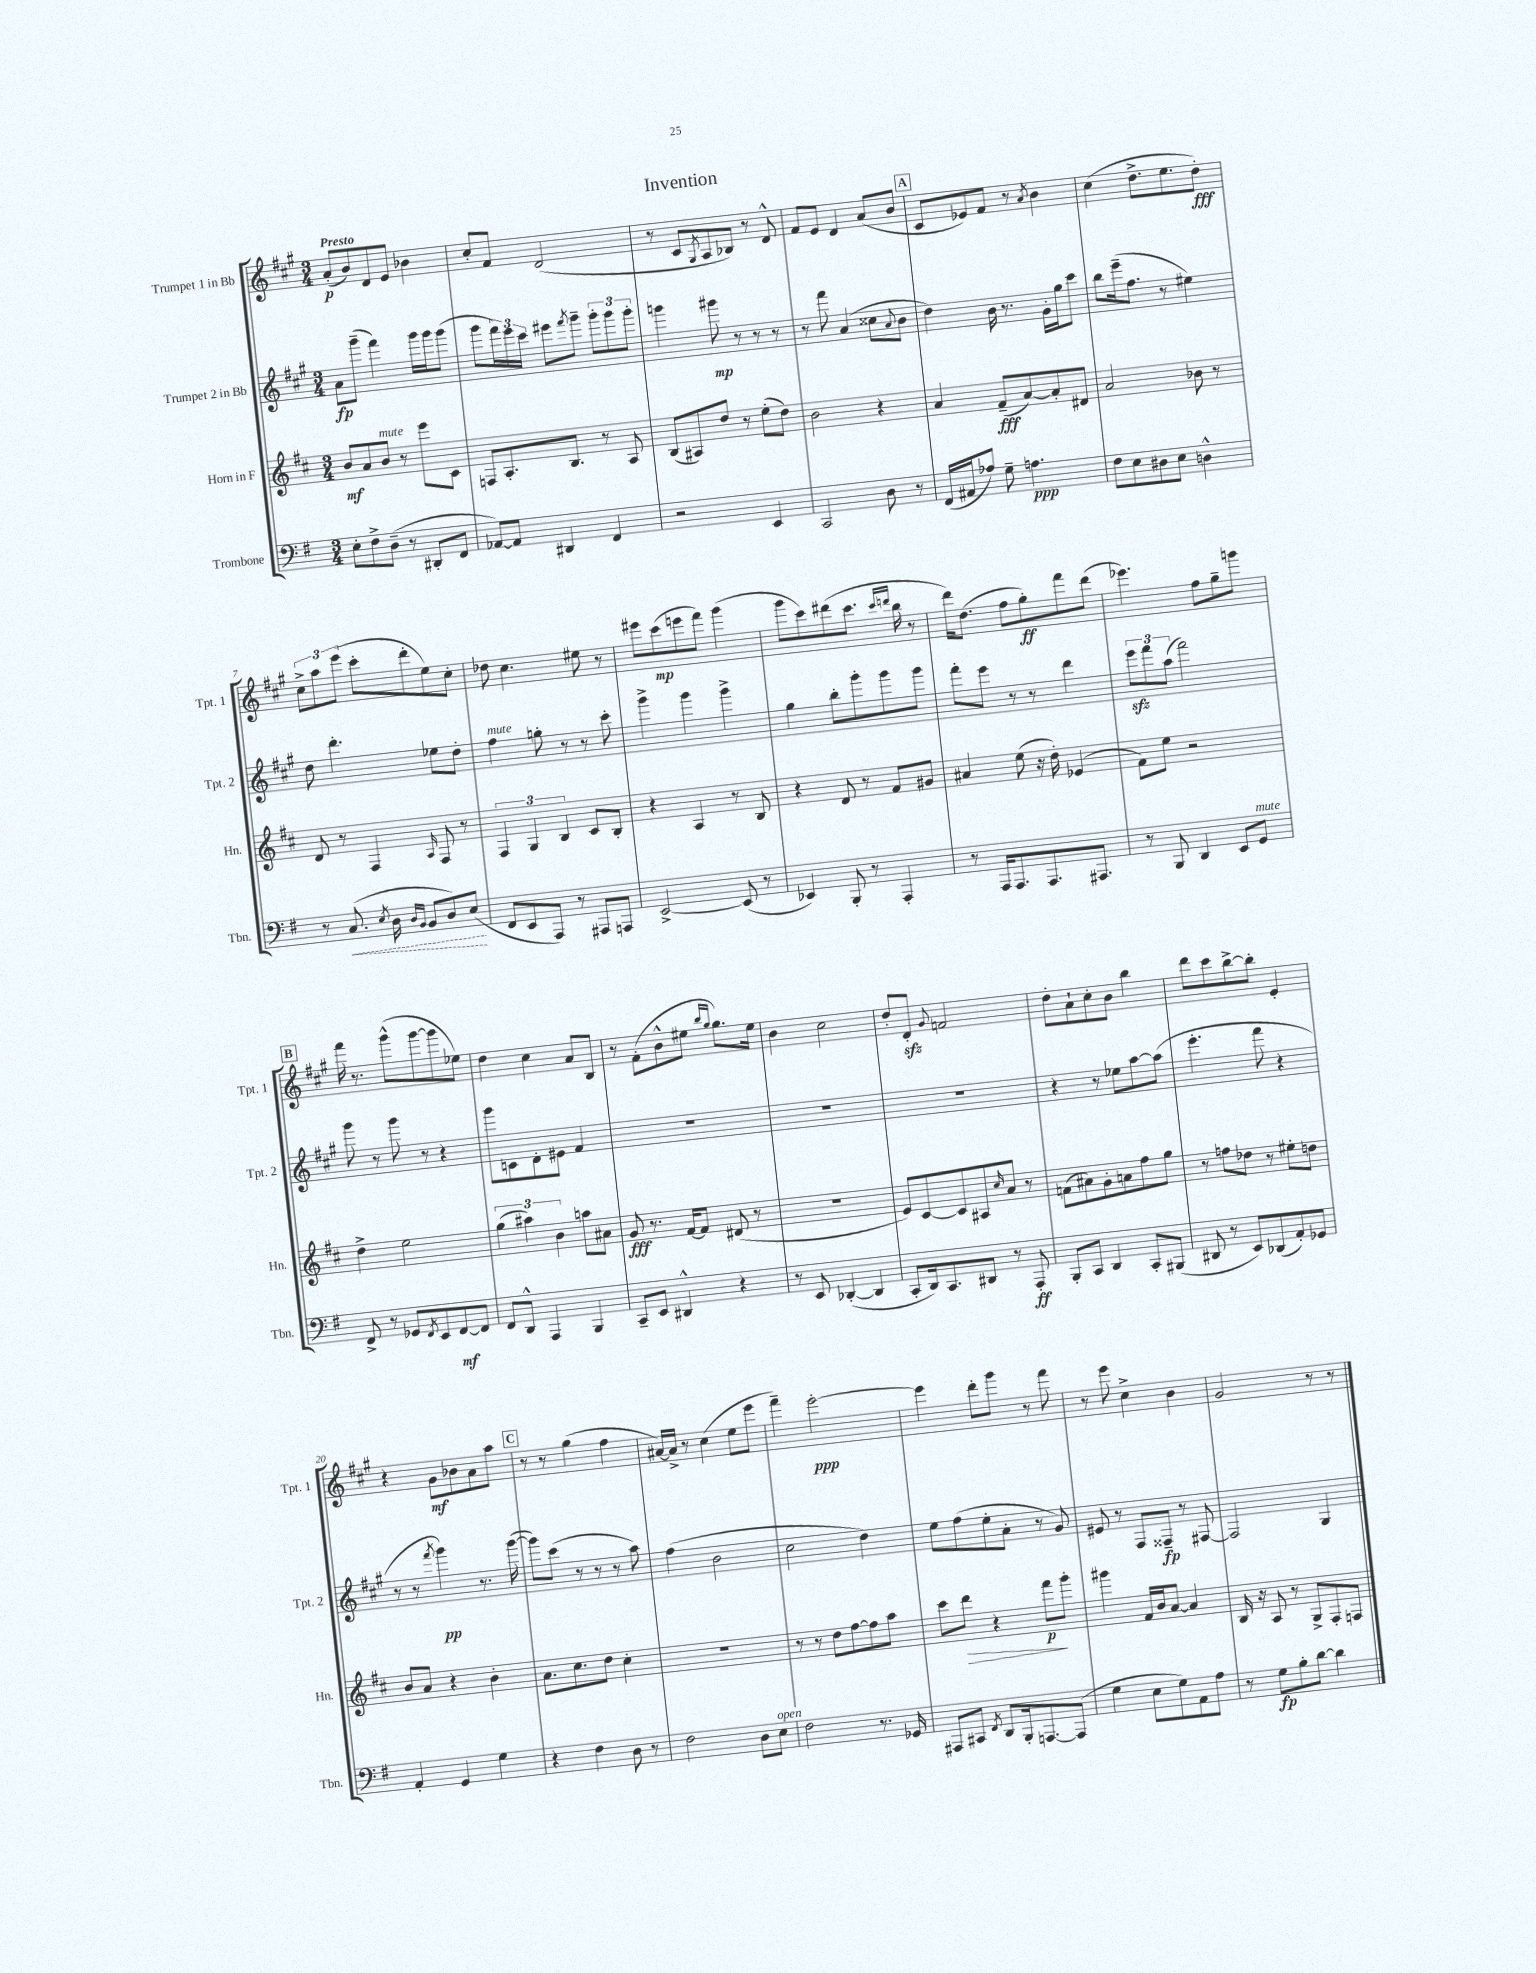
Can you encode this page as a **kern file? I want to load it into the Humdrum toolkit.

**kern	**kern	**kern	**kern
*staff4	*staff3	*staff2	*staff1
*clefF4	*clefG2	*clefG2	*clefG2
*k[f#]	*k[f#c#]	*k[f#c#g#]	*k[f#c#g#]
*M3/4	*M3/4	*M3/4	*M3/4
8E'	8b	8a	(8a'
8F#^	8a	(8ggg#~	8b)
(8D~	8b	4fff#)	8d
8r	8r	.	8e
8DD#'	8eee	16ggg#	4b-
.	.	16ggg#	.
8FF#	8c#	(8ggg#	.
=	=	=	=
[8AA-)	8F	8ggg#	8cc#'
8AA-]	8.A'	24fff#)	8f#
.	.	24eee	.
.	.	24ccc#	.
4DD#	.	8eee#	(2d
.	8.B	.	.
.	.	8qfff#	.
.	.	8ggg#~	.
4FF#	8r	12ggg#'	.
.	.	12ggg#	.
.	8A	.	.
.	.	12ggg#'	.
=	=	=	=
2r	(8B	4ggg	8r
.	8A#)	.	8c#
.	.	.	8qG#
.	8dd	8ggg#	8A
.	8r	8r	8B-)
4EE	(8ee'	8r	8r
.	8dd)	8r	8d^^
=	=	=	=
2CC	2b	8r	8f#
.	.	8fff#	8e
.	.	(4a	4d
8D	4r	8cc##	(8a
.	.	8qqa	.
8r	.	8b	8b
=	=	=	=
(16FF#	4a	4dd)	8c#
16AA#	.	.	.
8A-)	.	.	8e-)
8G~	(8f#~	16b	8f#
.	.	8.r	.
4.A	[8a)	.	8r
.	.	.	8qa
.	8a']	16g#'	4b
.	.	16gg#	.
.	8d#	8ccc#	.
=	=	=	=
8F#	2a	8bb	(4cc#
8E	.	(16eee~	.
.	.	8.ff#	.
8D#	.	.	8.dd^
8E	.	8r	.
.	.	.	8.ee
4D^^	8b-	4ee#)	.
.	8r	.	8dd')
=	=	=	=
8r	8d	8dd	12cc#^
.	.	.	12aa
(8.C	8r	4.ddd'	.
.	.	.	(12eee
.	4F#	.	8ccc#'
8qE	.	.	.
16D	.	.	.
16qqD	.	.	.
16qqBB	.	.	.
8BB	.	.	8ddd'
.	16qqA	.	.
8D)	8F#	8ee-	8ee)
(8E	8r	8dd'	8cc#'
=	=	=	=
8FF#	6F#	4ff#	8dd-
8EE	.	.	4.cc#
.	6G	.	.
8AAA)	.	8gg'	.
.	6B	.	.
8r	.	8r	.
8AAA#	8c#	8r	8ee#
8AAA	8B'	8ccc#'	8r
=	=	=	=
[2EE^	4r	4ggg#^	8eee#
.	.	.	(8ccc#
.	4A	4ggg#	8eee
.	.	.	8fff#)
(8EE]	8r	4ggg#^	(4ggg#
8r	8B	.	.
=	=	=	=
4EE-)	4r	4gg#	8ggg#
.	.	.	8ccc#)
8BBB'	8d	8bb'	(8ddd#
8r	8r	8ggg#'	8.ccc#
4AAA'	8f#	8ggg#	.
.	.	.	16qqccc#
.	.	.	16qqddd
.	.	.	16bb
.	8g#	8ggg#	8r
=	=	=	=
8r	4a#	8fff#'	16ddd)
.	.	.	(8.dd
16AAA	.	8eee	.
8.AAA	.	.	.
.	(8ee	8r	8ff#
8.AAA	16r	8r	8gg#')
.	16dd')	.	.
.	(4e-	4ddd	8fff#
8.AAA#	.	.	.
.	.	.	(8ddd
=	=	=	=
8r	8f#)	12eee	4.eee-)
.	.	12fff#	.
8BBB	8ee	.	.
.	.	(12aa	.
4DD	2r	2fff#)	.
.	.	.	8ff#
8EE	.	.	8gg#~
8GG	.	.	8ggg
=	=	=	=
8FF#^	4dd^	8ggg#	16fff#
.	.	.	8.r
8r	.	8r	.
8GG-	2ee	8ggg#	(8ggg#^^
8qFF#	.	.	.
8EE	.	8r	[8ggg#
[8FF#	.	4r	8ggg#]
8FF#]	.	.	8ee-)
=	=	=	=
8FF#	(6gg	8ggg#	4dd
8DD^^	.	8c	.
.	6aa#)	.	.
4AAA	.	8d'	4cc#
.	6b	.	.
.	.	8e#	.
4BBB	8aa	4f#	8a
.	8a#	.	8B
=	=	=	=
8CC~	8g	2.r	8r
8EE	8.r	.	(8f#'
4DD#^^	.	.	8b^^
.	[16f#	.	.
.	8f#]	.	8ee#
.	.	.	16qqbb
.	.	.	16qqgg#
4r	(8d#	.	8.gg#)
.	8r	.	.
.	.	.	16ee#
=	=	=	=
8r	2.r	2.r	4b
8EE	.	.	.
([4DD-'	.	.	2cc#
4DD-]	.	.	.
=	=	=	=
8CC'	8e)	2.r	8dd'
16DD)	[8c#	.	8d'
8.CC	.	.	.
.	.	.	8qqg#
.	8c#]	.	2f
8DD#	8A#	.	.
.	16qqcc#	.	.
8r	8a	.	.
8AAA'	8r	.	.
=	=	=	=
8BBB'	(8f	4r	8dd'
8CC	8a#)	.	8a`
4DD	8g'	8r	8cc#'
.	8a	8ee-	8b
8CC'	8ff#	[8aa	4bb
(8BBB#	8gg	(8aa]	.
=	=	=	=
8DD#	8r	4.eee'	8ddd
8r	8ff	.	8ccc#
8EE)	8dd-	.	[8bb^
(8DD-	8r	8fff#	8bb']
8AA')	8ee#'	4r	4e'
8GG-	8dd	.	.
=	=	=	=
4AA'	8b	8r	4r
.	8a	8r	.
.	.	8qfff#	.
4GG	4r	4ggg#)	8g#
.	.	.	8b-
4G	4b'	8.r	8a
.	.	.	8aa
.	.	([16ggg#	.
=	=	=	=
4r	8.a	8ggg#])	8r
.	.	(8ccc#	8r
.	8.cc#	.	.
4F#	.	8r	(4gg#
.	8dd	8r	.
8D	4cc#'	8r	4ff#
8r	.	8aa)	.
=	=	=	=
2F#	2.r	(4ff#	[16a#)
.	.	.	16a#^]
.	.	.	8r
.	.	2b	(4cc#
8D	.	.	8ee
8E	.	.	8eee
=	=	=	=
2F#	8r	2cc#	4fff#~)
.	8r	.	.
.	8dd	.	[2eee'
.	[8ff#	.	.
8.r	8ff#]	4dd)	.
.	8aa	.	.
16GG-	.	.	.
=	=	=	=
8AAA#	8ccc#	8ee	4eee]
8CC#	8ddd	(8ff#	.
8qFF#	.	.	.
8DD	4r	8ee'	8ddd'
16BBB'	.	8a'	8ggg#
[8.AAA	.	.	.
.	8fff#	8r	8r
(8AAA]	8ggg'	8g#)	8fff#
=	=	=	=
4G	4ggg#	8e#	8r
.	.	8r	8eee
8E	16f#	8F#	4cc#^
.	16b	.	.
8G)	[8a	8F##~	.
8AA	4a]	8r	4b
8A	.	[8F#	.
=	=	=	=
8r	16B	2F#]	2g#
.	16r	.	.
8G	8A	.	.
8B'	8r	.	.
[8d	8G^	.	.
4d]	8F#'	4G#	8r
.	8F	.	8r
==	==	==	==
*-	*-	*-	*-
